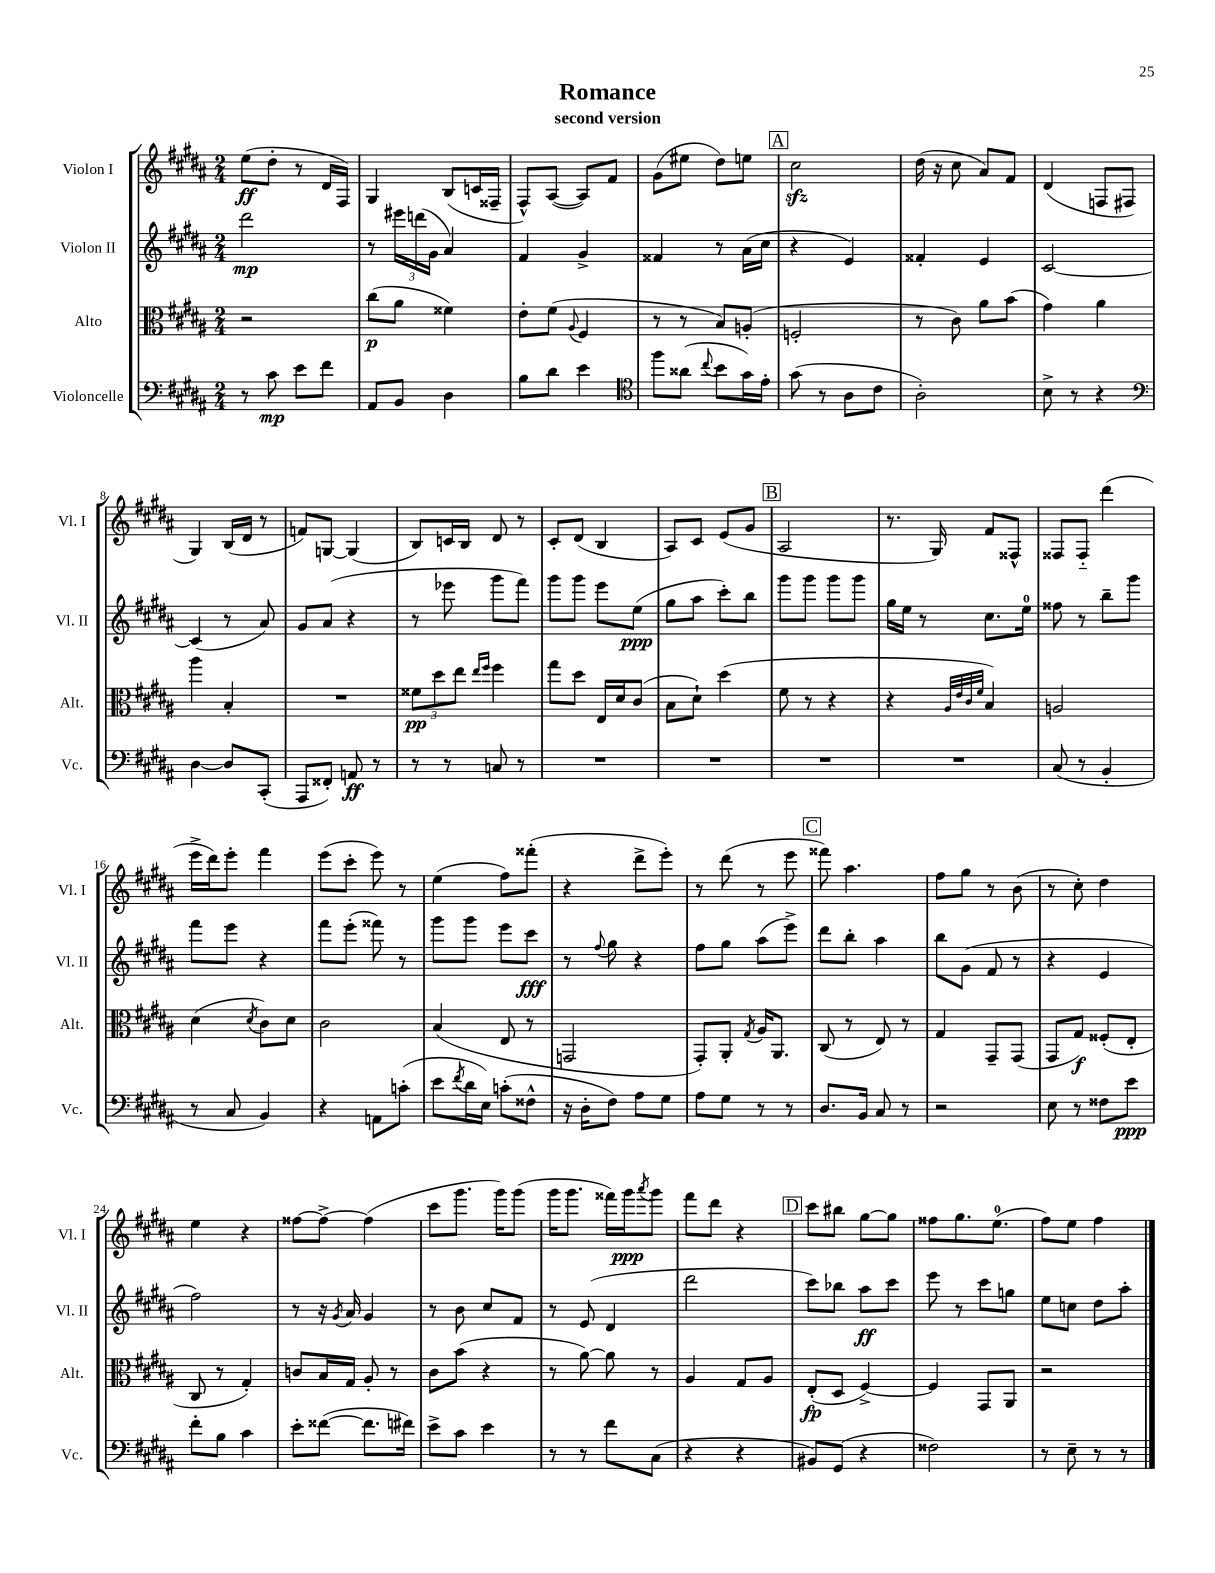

**kern	**kern	**kern	**kern
*staff4	*staff3	*staff2	*staff1
*clefF4	*clefC3	*clefG2	*clefG2
*k[f#c#g#d#a#]	*k[f#c#g#d#a#]	*k[f#c#g#d#a#]	*k[f#c#g#d#a#]
*M2/4	*M2/4	*M2/4	*M2/4
8r	2r	2ddd#	(8ee
8c#	.	.	8dd#'
8e	.	.	8r
8f#	.	.	16d#
.	.	.	16F#)
=	=	=	=
8AA#	(8cc#	8r	4G#
8BB	8a#	24eee#	.
.	.	(24ddd	.
.	.	24g#	.
4D#	4f##)	4a#)	(8B
.	.	.	16c
.	.	.	16F##~
=	=	=	=
8B	8e'	4f#	8F#^^)
8d#	(8f#	.	([8A#
.	8qqA#	.	.
4e	4F#	4g#^	8A#])
.	.	.	8f#
=	=	=	=
*clefC4	*	*	*
8ff#	8r	4f##	(8g#
(8a##	8r	.	8ee#
8qqcc#	.	.	.
8b	8B)	8r	8dd#)
16g#)	(8A'	(16a#	8ee
16e'	.	16cc#	.
=	=	=	=
(8g#	2F'	4r	2cc#
8r	.	.	.
8A#	.	4e)	.
8c#	.	.	.
=	=	=	=
2A#')	8r	4f##'	(16dd#
.	.	.	16r
.	8c#)	.	8cc#
.	8a#	4e	8a#)
.	(8b	.	8f#
=	=	=	=
8B^	4g#)	[2c#	(4d#
8r	.	.	.
4r	4a#	.	8F
.	.	.	8F#
=	=	=	=
*clefF4	*	*	*
[4D#	4aa#	(4c#]	4G#)
8D#]	4B'	8r	(16B
.	.	.	16d#
(8CC#'	.	8a#)	8r
=	=	=	=
8AAA#	2r	8g#	8f)
8FF##')	.	(8a#	[8G
8AA	.	4r	(4G]
8r	.	.	.
=	=	=	=
8r	12f##	8r	8B)
.	12dd#	.	.
8r	.	8eee-	16c
.	12ee	.	.
.	.	.	16B
.	16qqee	.	.
.	16qqff#	.	.
8C	4ff#	8ggg#	8d#
8r	.	8fff#)	8r
=	=	=	=
2r	8gg#	8ggg#	8c#'
.	8dd#	8ggg#	(8d#
.	16E	8eee	4B
.	16d#	.	.
.	(8c#	(8ee	.
=	=	=	=
2r	8B	8gg#	8A#)
.	8d#`)	8aa#	8c#
.	(4dd#	8ccc#')	(8e
.	.	8bb	8g#
=	=	=	=
2r	8f#	8ggg#	2A#
.	8r	8ggg#	.
.	4r	8ggg#	.
.	.	8ggg#	.
=	=	=	=
2r	4r	16gg#	8.r
.	.	16ee	.
.	.	8r	.
.	.	.	16G#)
.	32qqA#	.	.
.	32qqe	.	.
.	32qqc#	.	.
.	32qqf#	.	.
.	4B)	8.cc#	8f#
.	.	.	8F##^^
.	.	16ee	.
=	=	=	=
(8C#	2A	8ff##	8F##
8r	.	8r	8F##'~
4BB'	.	8bb~	(4ddd#
.	.	8ggg#	.
=	=	=	=
8r	(4d#	8fff#	16eee^
.	.	.	16ddd#)
8C#	.	8eee	8eee'
.	8qd#	.	.
4BB)	8c#)	4r	4fff#
.	8d#	.	.
=	=	=	=
4r	2c#	8fff#	(8eee
.	.	(8eee'	8ccc#'
8AA	.	8fff##)	8eee)
(8c'	.	8r	8r
=	=	=	=
8e	(4B	8ggg#	(4ee
8qf#	.	.	.
16d#	.	8ggg#	.
16E)	.	.	.
(8c'	8E	8eee	8ff#)
8F##^^	8r	8ccc#	(8fff##'
=	=	=	=
16r	2GG	8r	4r
16D#'	.	.	.
.	.	8qqff#	.
8F#)	.	8gg#	.
8A#	.	4r	8ddd#^
8G#	.	.	8eee')
=	=	=	=
8A#	8GG#')	8ff#	8r
8G#	8AA#'	8gg#	(8ddd#
.	8qG#	.	.
8r	16A#	(8aa#	8r
.	8.AA#	.	.
8r	.	8eee^)	8eee
=	=	=	=
8.D#	(8C#	8ddd#	8fff##)
.	8r	8bb'	4.aa#
16BB	.	.	.
8C#	8E)	4aa#	.
8r	8r	.	.
=	=	=	=
2r	4G#	8bb	8ff#
.	.	(8g#	8gg#
.	8GG#~	8f#	8r
.	(8GG#	8r	(8b
=	=	=	=
8E	8GG#	4r	8r
8r	8G#)	.	8cc#')
8F##	(8F##'	4e	4dd#
8e	8E'	.	.
=	=	=	=
8f#'	8C#	2ff#)	4ee
8B	8r	.	.
4c#	4G#')	.	4r
=	=	=	=
8e'	8c	8r	[8ff##
([8f##	16B	16r	8ff##^_
.	.	8qg#	.
.	16G#	16a#	.
8.f##]	8A#'	4g#	(4ff##]
.	8r	.	.
16f#)	.	.	.
=	=	=	=
8e^	8c#	8r	8ccc#
8c#	(8b	8b	8.ggg#
4e	4r	8cc#	.
.	.	.	16ggg#)
.	.	8f#	(8ggg#
=	=	=	=
8r	8r	8r	16ggg#
.	.	.	8.ggg#
8r	[8a#)	(8e	.
8f#	8a#]	4d#	16fff##)
.	.	.	16ggg#
.	.	.	8qaaa#
(8C#	8r	.	8ggg#
=	=	=	=
4r	4A#	2ddd#	8fff#
.	.	.	8ddd#
4r	8G#	.	4r
.	8A#	.	.
=	=	=	=
8BB#)	(8E'	8ccc#)	8ccc#
(8GG#	8D#	8bb-	8bb#
4r	[4F#^)	8aa#	[8gg#
.	.	8ccc#	8gg#]
=	=	=	=
2F##)	4F#]	8eee	8ff##
.	.	8r	8.gg#
.	8GG#	8ccc#	.
.	.	.	(8.ee
.	8AA#	8gg	.
=	=	=	=
8r	2r	8ee	8ff#)
8E~	.	8cc	8ee
8r	.	8dd#	4ff#
8r	.	8aa#'	.
==	==	==	==
*-	*-	*-	*-
